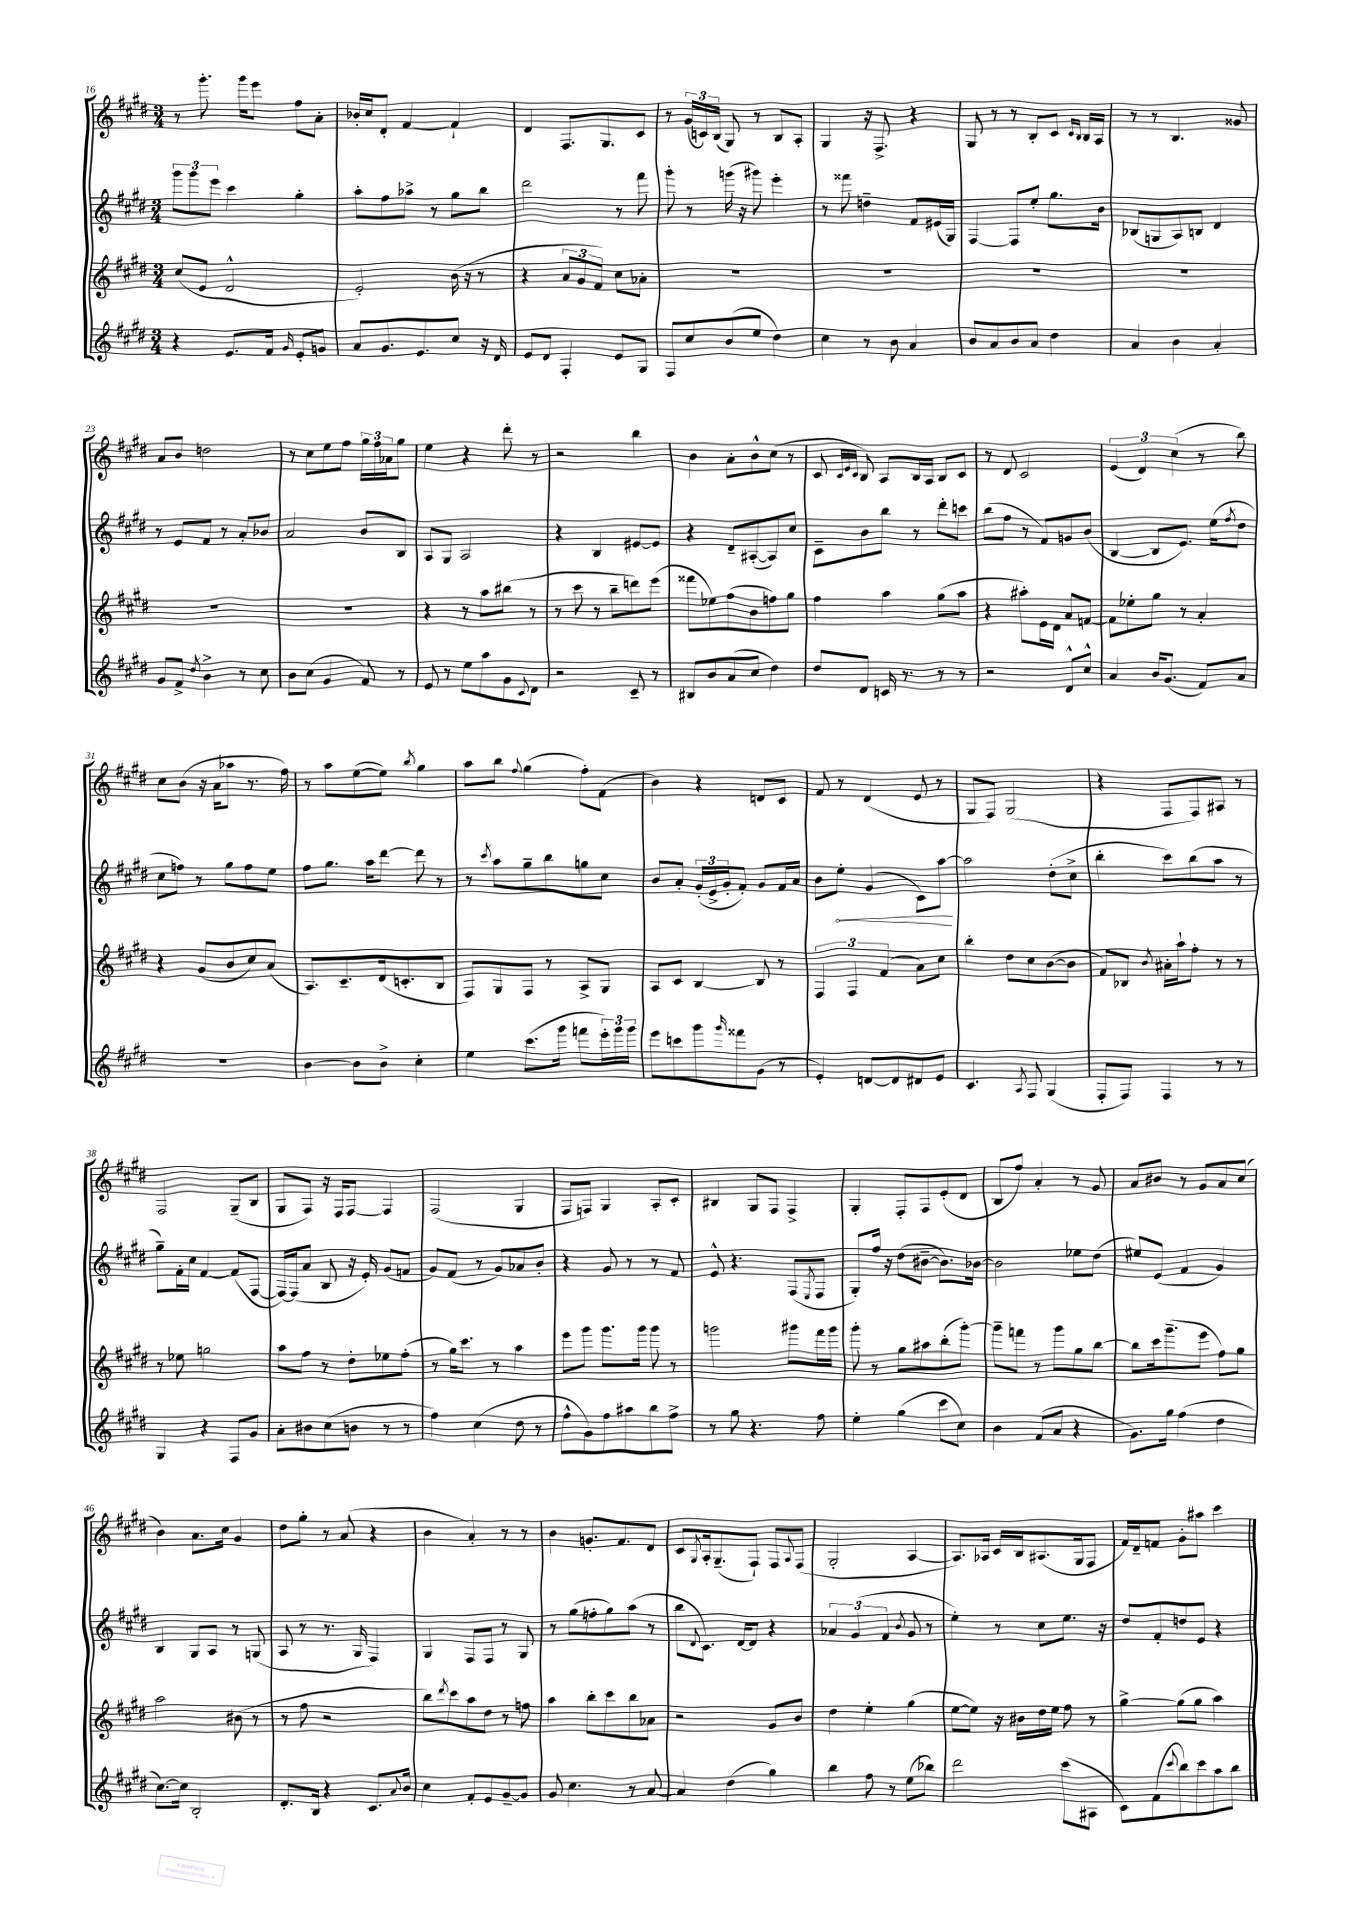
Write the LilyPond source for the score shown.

<<
\new StaffGroup <<
\new Staff = "s0" {
    \clef treble \key e \major \numericTimeSignature \time 3/4
    r8 gis'''8.-. gis'''16 e'''8 fis''8 a'8-. |
    bes'16-. cis''16 dis'8-. fis'4~ fis'4-! |
    dis'4 fis8. gis8. cis'8 |
    r8 \tuplet 3/2 { gis'16( c'16) b16( } gis8) r8 b8 a8-. |
    gis4 r16 fis8.-> r4 |
    gis8 r8 r8 b8-. cis'8 \grace { cis'16 b16 } b16 a16 |
    r8 r8 b4. gisis'8 |
    a'8 b'8 d''2 |
    r8 cis''8 e''8 fis''8 \tuplet 3/2 { gis''16 fis''16 aes'16 } gis''8 |
    e''4 r4 dis'''8-. r8 |
    r2 b''4 |
    b'4 a'8-. b'8-^ cis''8( r8 |
    cis'8 \grace { cis'32 e'32 cis'32 } b8) a8 b16 a16 b8 cis'8 |
    r8 dis'8 cis'2 |
    \tuplet 3/2 { e'4( dis'4) cis''4( } r8 b''8) |
    cis''8 b'8( r16 a'16 aes''8 r8. fis''16) |
    r8 a''8 e''8~( e''8) \acciaccatura { b''8 } gis''4 |
    a''8 b''8 \appoggiatura { fis''8 } gis''4( fis''8-.) fis'8( |
    b'4) r4 d'8 cis'8 |
    fis'8 r8 dis'4( e'8 r8 |
    gis8 fis8) gis2( |
    r4 fis8 fis8) ais8 r8 |
    fis2 gis8--( b8 |
    gis8 fis8) r16 fis16 fis8~ fis4 |
    fis2( gis4 |
    fis8 f8) gis4 a8-. cis'8-. |
    bis4 gis8 fis8 fis4-> |
    gis4-. fis8-. fis8 e'8-.( dis'8 |
    b8 fis''8) a'4-. r8 gis'8 |
    a'8 bis'8 r8 gis'8 a'8 cis''8( |
    b'4) a'8. cis''16 gis'4 |
    dis''8 gis''8-. r8 a'8( r4 |
    b'4 a'4-.) r8 r8 |
    b'4 g'8.-. fis'8. dis'8 |
    cis'8 \acciaccatura { gis8 } a16-. gis8.--( fis8-!) fis8 \appoggiatura { a8 } fis8( |
    gis2-. a4~ |
    a8.) aes16 cis'16 b16 ais8.( gis16 fis8 |
    fis'16) dis'16-- f'8 gis'8-. ais''8 cis'''4 \bar "|." |
}
\new Staff = "s1" {
    \clef treble \key e \major \numericTimeSignature \time 3/4
    \tuplet 3/2 { gis'''8 gis'''8 e'''8 } cis'''4 gis''4-. |
    a''8-. fis''8 aes''8-> r8 gis''8 b''8 |
    dis'''2 r8 fis'''8 |
    gis'''8-. r8 g'''16( r16 gis'''8) e'''4-. |
    r8 fisis'''8 d''4-- fis'8 eis'16( gis16) |
    fis4~ fis8 e''8-. gis''8. b'16 |
    bes8( g8 a8) b8 dis'4 |
    r8 e'8 fis'8 r8 a'8-. bes'8 |
    a'2 b'8 b8 |
    a8 gis8 a2 |
    r4 b4 eis'8~ eis'8 |
    r4 dis'8-- ais8~-.( ais8) cis''8 |
    cis'8-- b'8 b''8 r8 dis'''8-. c'''8 |
    b''8( fis''8 r8 fis'8) g'8 b'8( |
    b4~ b8 e'8.) e''16( \acciaccatura { fis''8 } dis''8 |
    cis''8 f''8) r8 gis''8 f''8 e''8 |
    fis''8 gis''8. a''16 dis'''8~ dis'''8 r8 |
    r8 \acciaccatura { cis'''8 } a''8 gis''8-- b''8 g''8 cis''8 |
    b'8 a'8-. \tuplet 3/2 { gis'16-.( e'16-> gis'16-. } fis'8-.) gis'8 fis'16 a'16 |
    b'8 \once \override Hairpin.circled-tip = ##t e''8-.\< gis'4( cis'8) a''8~\! |
    a''2 dis''8-.( cis''8-> |
    b''4-. cis'''8) b''8( a''8 r8 |
    gis''8--) fis'16-. cis''16 fis'4~ fis'8( fis8~ |
    fis16~) fis16( a'8 b8 r16 e'16-.) gis'8( f'8 |
    gis'8) fis'8( r8 gis'8) aes'8 b'8-. |
    r4 gis'8 r8 r8 fis'8 |
    e'8-^ r4. fis8( \acciaccatura { e8 } fis8 |
    gis8-.) fis''16 r16 dis''8( bis'8~-- bis'8.) bes'16~ |
    bes'2 ees''8 dis''8( |
    eis''8) e'8( fis'4 gis'4) |
    b4 gis8 a8 r8 g8( |
    a8 r8 r8. gis16 fis4) |
    gis4 fis8 fis8 r8 gis8 |
    r8 gis''8( f''8-. gis''8) a''8( r8 |
    b''8 \appoggiatura { dis'8 } cis'8.) dis'16~ dis'8 r4 |
    \tuplet 3/2 { aes'4 gis'4( fis'4 } \acciaccatura { b'8 } gis'8 r8 |
    e''4-.) r8 cis''8 e''8. r16 |
    dis''8 fis'8-. d''8 e'8 r4 \bar "|." |
}
\new Staff = "s2" {
    \clef treble \key e \major \numericTimeSignature \time 3/4
    cis''8( e'8 dis'2-^ |
    e'2-.) b'16( r16 r8 |
    r4 \tuplet 3/2 { a'8 gis'8 fis'8) } cis''8 aes'8-. |
    R2. |
    R2. |
    R2. |
    R2. |
    R2. |
    R2. |
    r4 r8 a''8 bis''8( r8 |
    r8 cis'''8 r8 b''8-- d'''8) e'''8( |
    fisis'''8 ees''8) fis''8( b'8 f''8) gis''8 |
    fis''4 a''4 gis''8( a''8 |
    r4 ais''8-.) e'16 dis'16 a'8 f'8~ |
    f'8 ees''8-. gis''8 r8 a'4-. |
    r4 gis'8( b'8 cis''8) a'8( |
    a8.) cis'8.-- dis'16( c'8.-. b8 |
    fis8) gis8 fis8 r8 a8-> gis8 |
    a8 cis'8 b4~ b8 r8 |
    \tuplet 3/2 { fis4 fis4 fis'4( } a'8) cis''8 |
    b''4-. dis''8 cis''8 b'8~( b'8 |
    fis'8) bes8 \acciaccatura { b'8 } ais'16-. a''16-! fis''8-. r8 r8 |
    r8 ees''8 g''2 |
    a''8 fis''8 r8 dis''8-. ees''8 fis''8-.( |
    r8 gis''16) cis'''8. r8 a''4 |
    e'''8 gis'''8 gis'''8. gis'''16 gis'''8 r8 |
    g'''2 gis'''8 fis'''16 gis'''16 |
    gis'''8-. r8 gis''8 ais''8 b''8-.( gis'''8~-.) |
    gis'''8-- f'''8 r8 gis'''8 gis''8 b''8~ |
    b''8 cis'''16 gis'''8.--( e'''8 fis''8) gis''8 |
    a''2 bis'8( r8 |
    r8 fis''8 r2 |
    b''8) \acciaccatura { dis'''8 } cis'''8 a''8 dis''8 r8 f''8 |
    a''4 b''8-. cis'''8 b''8 aes'8 |
    r2 gis'8 b'8 |
    dis''4 e''4-. gis''4( |
    e''8~ e''8) r16 bis'16 dis''16 e''16 fis''8 r8 |
    gis''4~-> gis''8( gis''8 a''4) \bar "|." |
}
\new Staff = "s3" {
    \clef treble \key e \major \numericTimeSignature \time 3/4
    r4 e'8. fis'16 \grace { gis'16 } e'8-. g'8 |
    a'8 gis'8. e'8. cis''8 r16 dis'16 |
    e'8 dis'8 fis4-. e'8 gis8 |
    fis8 cis''8 b'8( e''8 dis''4) |
    cis''4 r8 b'8 a'4 |
    b'8 a'8 b'8 a'8 dis''4 |
    a'4 b'4 a'4-. |
    gis'8 fis'8-> \acciaccatura { dis''8 } b'4-> r8 cis''8 |
    b'8 cis''8( gis'4 fis'8) r8 |
    e'8 r8 e''8 a''8 gis'8 \appoggiatura { cis'8 } dis'8 |
    r2 cis'8-- r8 |
    bis8 b'8 a'8( cis''8 dis''4) |
    dis''8 dis'8 c'16 r8. r8 r8 |
    r2 dis'8-^ cis''8-^ |
    a'4 b'16 gis'8.( fis'8) a'8 |
    R2. |
    b'4~ b'8 b'8-> cis''4-. |
    e''4 cis'''8.( gis'''16 f'''8 \tuplet 3/2 { e'''16-.) gis'''16 gis'''16 } |
    e'''8 c'''8 gis'''8 \grace { gis'''16 } fisis'''8 gis'8( r8 |
    e'4-.) d'8~ d'8 dis'8 e'8 |
    cis'4. \acciaccatura { a8 } fis8 gis4( |
    fis8-. fis8) fis4 r8 r8 |
    gis4 r4 fis8 gis'8 |
    a'8-. bis'8 cis''8( b'8 r8 r8 |
    fis''4) cis''4( dis''8 r8 |
    fis''8-^ gis'8) fis''8 ais''8 b''8 fis''8-> |
    r8 gis''8 r4. fis''8 |
    e''4-. gis''4( cis'''8 cis''8) |
    b'4 fis'8( a'8 r4 |
    gis'8.) gis''16 fis''4( dis''4 |
    cis''8.~) cis''16 b2-. |
    dis'8.-. b16 r4 cis'8. \appoggiatura { a'8 } b'16 |
    cis''4 fis'8-. e'8 gis'8~-- gis'8 |
    gis'8 cis''4. r8 a'8~ |
    a'4 dis''4( gis''4) |
    b''4 fis''8 r8 e''8( bes''8) |
    dis'''2 cis'''8( ais8 |
    cis'8) fis'8( \appoggiatura { cis'''8 } b''8) cis'''8 a''8 b''8 \bar "|." |
}
>>
>>
\layout { \context { \Score currentBarNumber = #16 } }
